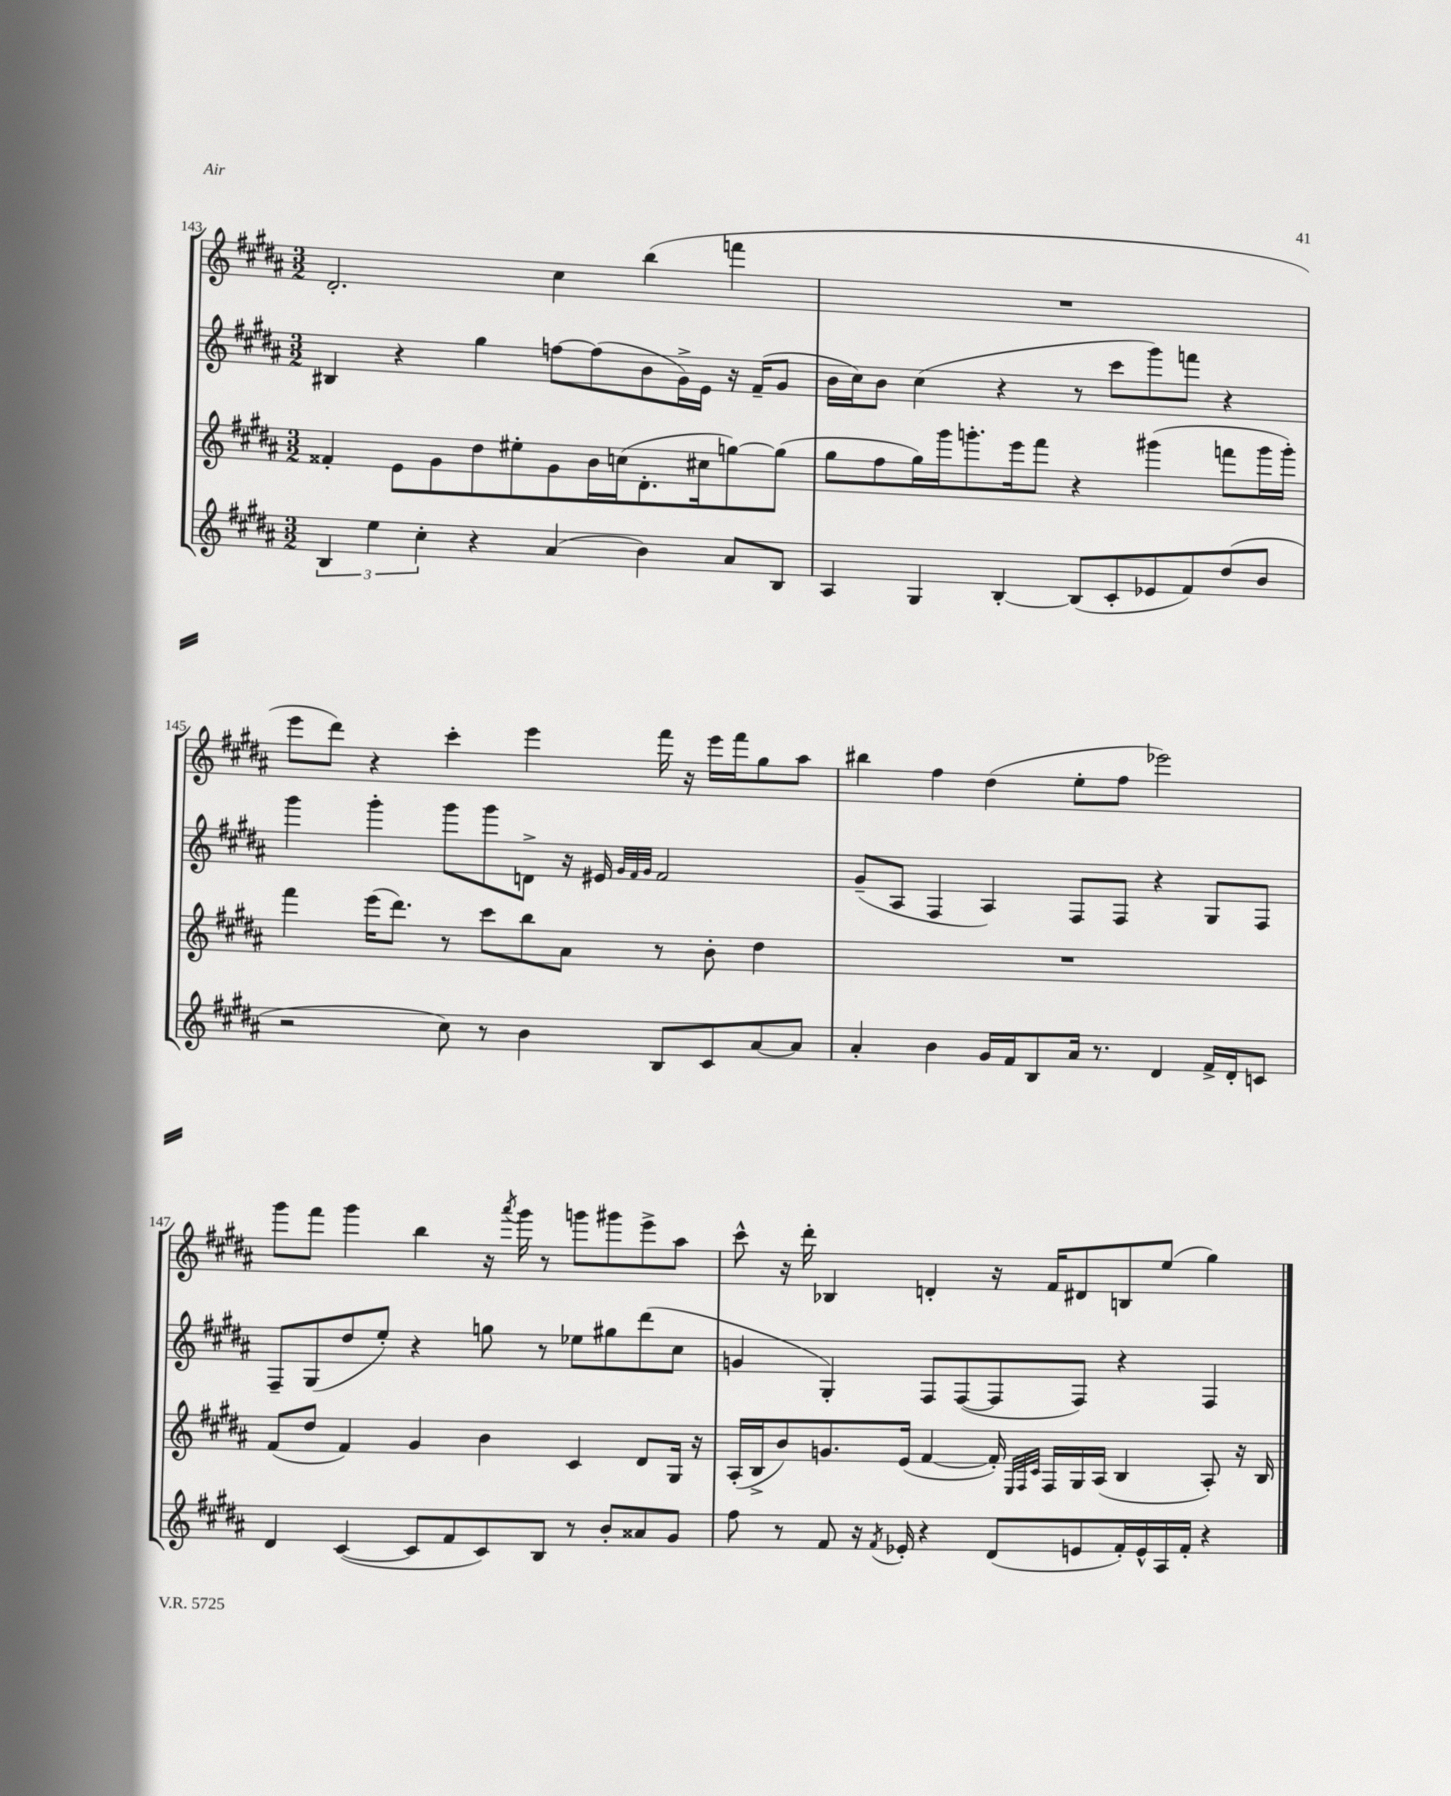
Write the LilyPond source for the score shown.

<<
\new StaffGroup <<
\new Staff = "s0" {
    \clef treble \key b \major \numericTimeSignature \time 3/2
    \autoBeamOff dis'2.-. cis''4 b''4( f'''4 |
    R1. |
    e'''8[ dis'''8]) r4 cis'''4-. e'''4 fis'''16 r16 e'''16[ fis'''16 gis''8 ais''8] |
    bis''4 fis''4 dis''4( e''8[-. fis''8] ees'''2) |
    gis'''8[ fis'''8] gis'''4 b''4 r16 \acciaccatura { ais'''8 } gis'''16 r8 g'''8[ gis'''8 e'''8-> ais''8] |
    cis'''8-^ r16 dis'''16-. bes4 d'4-. r16 fis'16[ dis'8 b8 e''8]( gis''4) \bar "|." |
}
\new Staff = "s1" {
    \clef treble \key b \major \numericTimeSignature \time 3/2
    \autoBeamOff bis4 r4 gis''4 f''8[~ f''8( b'8 gis'16->) e'16] r16 fis'16[--( gis'8] |
    b'16[ cis''16) b'8] cis''4( r4 r8 cis'''8[ gis'''8) f'''8] r4 |
    gis'''4 gis'''4-. gis'''8[ gis'''8 d'8]-> r16 eis'16 \grace { gis'32[ fis'32 gis'32] } fis'2 |
    gis'8[--( ais8] fis4 ais4) fis8[ fis8] r4 gis8[ fis8] |
    fis8[-- gis8( dis''8 e''8]-.) r4 g''8 r8 ees''8[ gis''8 dis'''8( cis''8] |
    g'4 gis4-.) fis8[ fis8~( fis8 fis8]) r4 fis4 \bar "|." |
}
\new Staff = "s2" {
    \clef treble \key b \major \numericTimeSignature \time 3/2
    \autoBeamOff fisis'4-. e'8[ gis'8 dis''8 eis''8-. gis'8 b'16 c''16( dis'8.-. cis''16 g''8~) g''8]( |
    gis''8[ fis''8 gis''16) gis'''16 g'''8.-. e'''16 fis'''8] r4 gis'''4( f'''8[ gis'''16 gis'''16]-.) |
    fis'''4 e'''16[( dis'''8.]) r8 cis'''8[ b''8 ais'8] r8 b'8-. dis''4 |
    R1. |
    fis'8[( dis''8] fis'4) gis'4 b'4 cis'4 dis'8[ gis16] r16 |
    ais16[-.( b16-> b'8) g'8. e'16]( fis'4~ fis'16-.) \grace { e32[ fis32 cis'32] } fis16[ gis16 ais16]( b4 ais8-.) r16 b16 \bar "|." |
}
\new Staff = "s3" {
    \clef treble \key b \major \numericTimeSignature \time 3/2
    \autoBeamOff \tuplet 3/2 { b4 e''4 cis''4-. } r4 ais'4( b'4) ais'8[ b8] |
    ais4 gis4 b4~-. b8[( cis'8-. ees'8 fis'8) dis''8( b'8] |
    r2 cis''8) r8 b'4 b8[ cis'8 ais'8~ ais'8] |
    ais'4-. b'4 gis'16[ fis'16 b8 ais'16] r8. dis'4 fis'16[-> dis'16-. c'8] |
    dis'4 cis'4~( cis'8[ fis'8 cis'8) b8] r8 b'8[-. aisis'8 gis'8] |
    fis''8 r8 fis'8 r16 \acciaccatura { fis'8 } ees'16-. r4 dis'8[( e'8 fis'16-.) e'16-^ ais16 fis'16]-. r4 \bar "|." |
}
>>
>>
\layout { \context { \Score currentBarNumber = #143 } }
